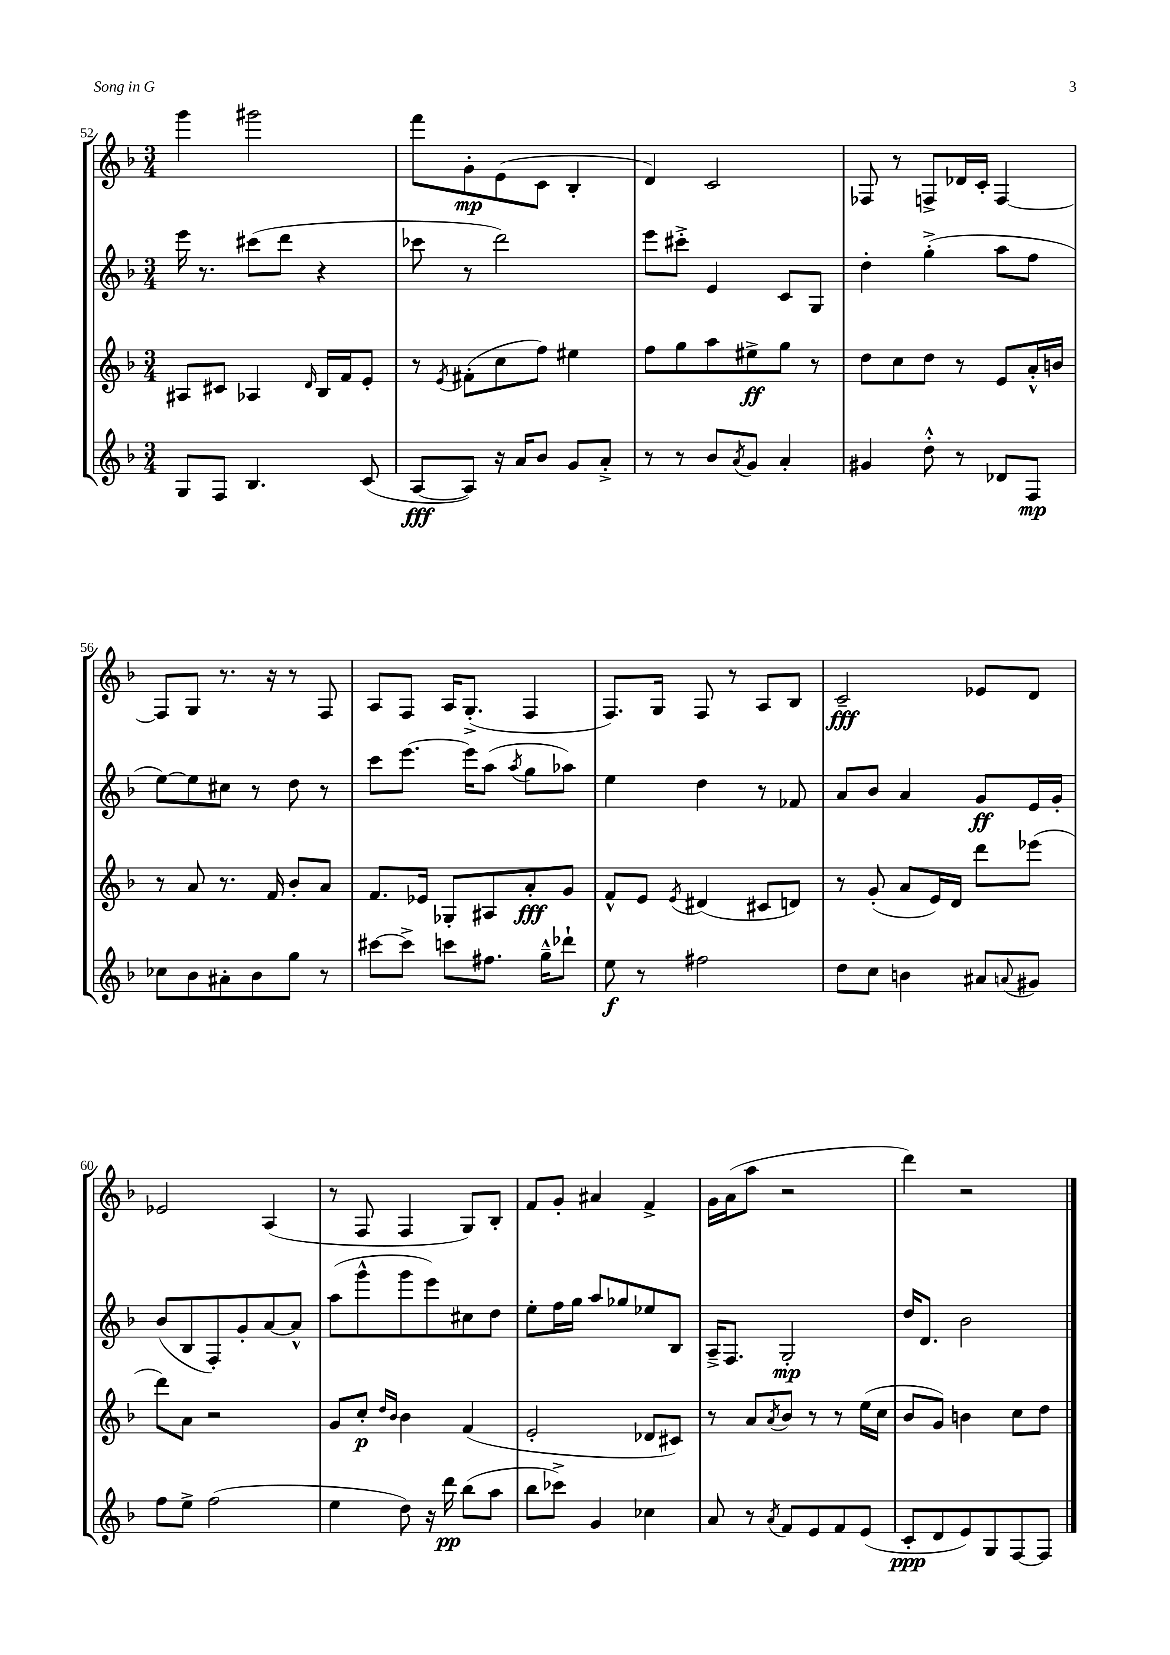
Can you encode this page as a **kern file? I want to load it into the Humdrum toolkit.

**kern	**kern	**kern	**kern
*staff4	*staff3	*staff2	*staff1
*clefG2	*clefG2	*clefG2	*clefG2
*k[b-]	*k[b-]	*k[b-]	*k[b-]
*M3/4	*M3/4	*M3/4	*M3/4
8G/L	8A#/L	16eee\	4ggg\
.	.	8.r	.
8F/J	8c#/J	.	.
4.B-/	4A-/	(8ccc#\L	2ggg#\
.	.	8ddd\J	.
.	16qqd/	.	.
.	16B-/LL	4r	.
.	16f/J	.	.
(8c/	8e'/J	.	.
=	=	=	=
[8A/L	8r	8ccc-\	8fff\L
.	8qe/	.	.
8A/]J)	(8f#'\L	8r	8g'\
16r	8cc\	2ddd\)	(8e\
16a/LK	.	.	.
8b-/J	8ff\J)	.	8c\J
8g/L	4ee#\	.	4B-'/
8a'^/J	.	.	.
=	=	=	=
8r	8ff\L	8eee\L	4d/)
8r	8gg\	8ccc#'^\J	.
8b-/L	8aa\	4e/	2c/
8qa/	.	.	.
8g/J	8ee#^\	.	.
4a'/	8gg\J	8c/L	.
.	8r	8G/J	.
=	=	=	=
4g#/	8dd\L	4dd'\	8F-/
.	8cc\	.	8r
8dd'^^\	8dd\J	(4gg'^\	8F^/L
8r	8r	.	16d-/L
.	.	.	16c'/JJ
8d-/L	8e/L	8aa\L	[4F/
8F/J	16a'^^/L	8ff\J	.
.	16b/JJ	.	.
=	=	=	=
8cc-\L	8r	[8ee\L)	8F/]L
8b-\	8a/	8ee\]	8G/J
8a#'\	8.r	8cc#\J	8.r
8b-\	.	8r	.
.	16f/	.	16r
8gg\J	8b-'/L	8dd\	8r
8r	8a/J	8r	8F/
=	=	=	=
[8ccc#\L	8.f/L	8ccc\L	8A/L
8ccc#^\]J	.	[8.eee\J	8F/J
.	16e-/Jk	.	.
8ccc\L	8G-'/L	.	16A/LK
.	.	16eee\]LK	(8.G'^/J
8.ff#\J	8A#/	(8aa\J	.
.	.	8qaa/	.
.	8a'/	8gg\L	4F/
16gg~^^\LK	.	.	.
8ddd-`\J	8g/J	8aa-\J)	.
=	=	=	=
8ee\	8f^^/L	4ee\	8.F/L)
8r	8e/J	.	.
.	.	.	16G/Jk
.	8qe/	.	.
2ff#\	(4d#/	4dd\	8F/
.	.	.	8r
.	8c#/L	8r	8A/L
.	8d/J)	8f-/	8B-/J
=	=	=	=
8dd\L	8r	8a/L	2c~/
8cc\J	(8g'/	8b-/J	.
4b\	8a/L	4a/	.
.	16e/L)	.	.
.	16d/JJ	.	.
8a#/L	8ddd\L	8g/L	8e-/L
8qqa/	.	.	.
8g#/J	(8eee-\J	16e/L	8d/J
.	.	16g'/JJ	.
=	=	=	=
8ff\L	8ddd\L)	(8b-/L	2e-/
8ee^\J	8a\J	8B-/	.
(2ff\	2r	8F'/)	.
.	.	8g'/	.
.	.	[8a/	(4A/
.	.	8a^^/]J	.
=	=	=	=
4ee\	8g/L	(8aa\L	8r
.	8cc'/J	8ggg^^\	8F/
.	16qqdd/LL	.	.
.	16qqb-/JJ	.	.
8dd\)	4b-\	8ggg\	4F/
16r	.	8eee\)	.
16ddd\	.	.	.
(8bb-\L	(4f/	8cc#\	8G/L)
8aa\J	.	8dd\J	8B-'/J
=	=	=	=
8bb-\L	2e'/	8ee'\L	8f/L
8ccc-^\J)	.	16ff\L	8g'/J
.	.	16gg\JJ	.
4g/	.	8aa/L	4a#/
.	.	8gg-/	.
4cc-\	8d-/L	8ee-/	4f^/
.	8c#/J)	8B-/J	.
=	=	=	=
8a/	8r	16A~^/LK	16g\LL
.	.	8.F/J	(16a\J
8r	8a/L	.	8aa\J
8qa/	8qa/	.	.
8f/L	8b-/J	2G'/	2r
8e/	8r	.	.
8f/	8r	.	.
(8e/J	(16ee\LL	.	.
.	16cc\JJ	.	.
=	=	=	=
8c'/L	8b-/L	16dd/LK	4ddd\)
.	.	8.d/J	.
8d/	8g/J)	.	.
8e/)	4b\	2b-\	2r
8G/	.	.	.
[8F/	8cc\L	.	.
8F/]J	8dd\J	.	.
==	==	==	==
*-	*-	*-	*-
